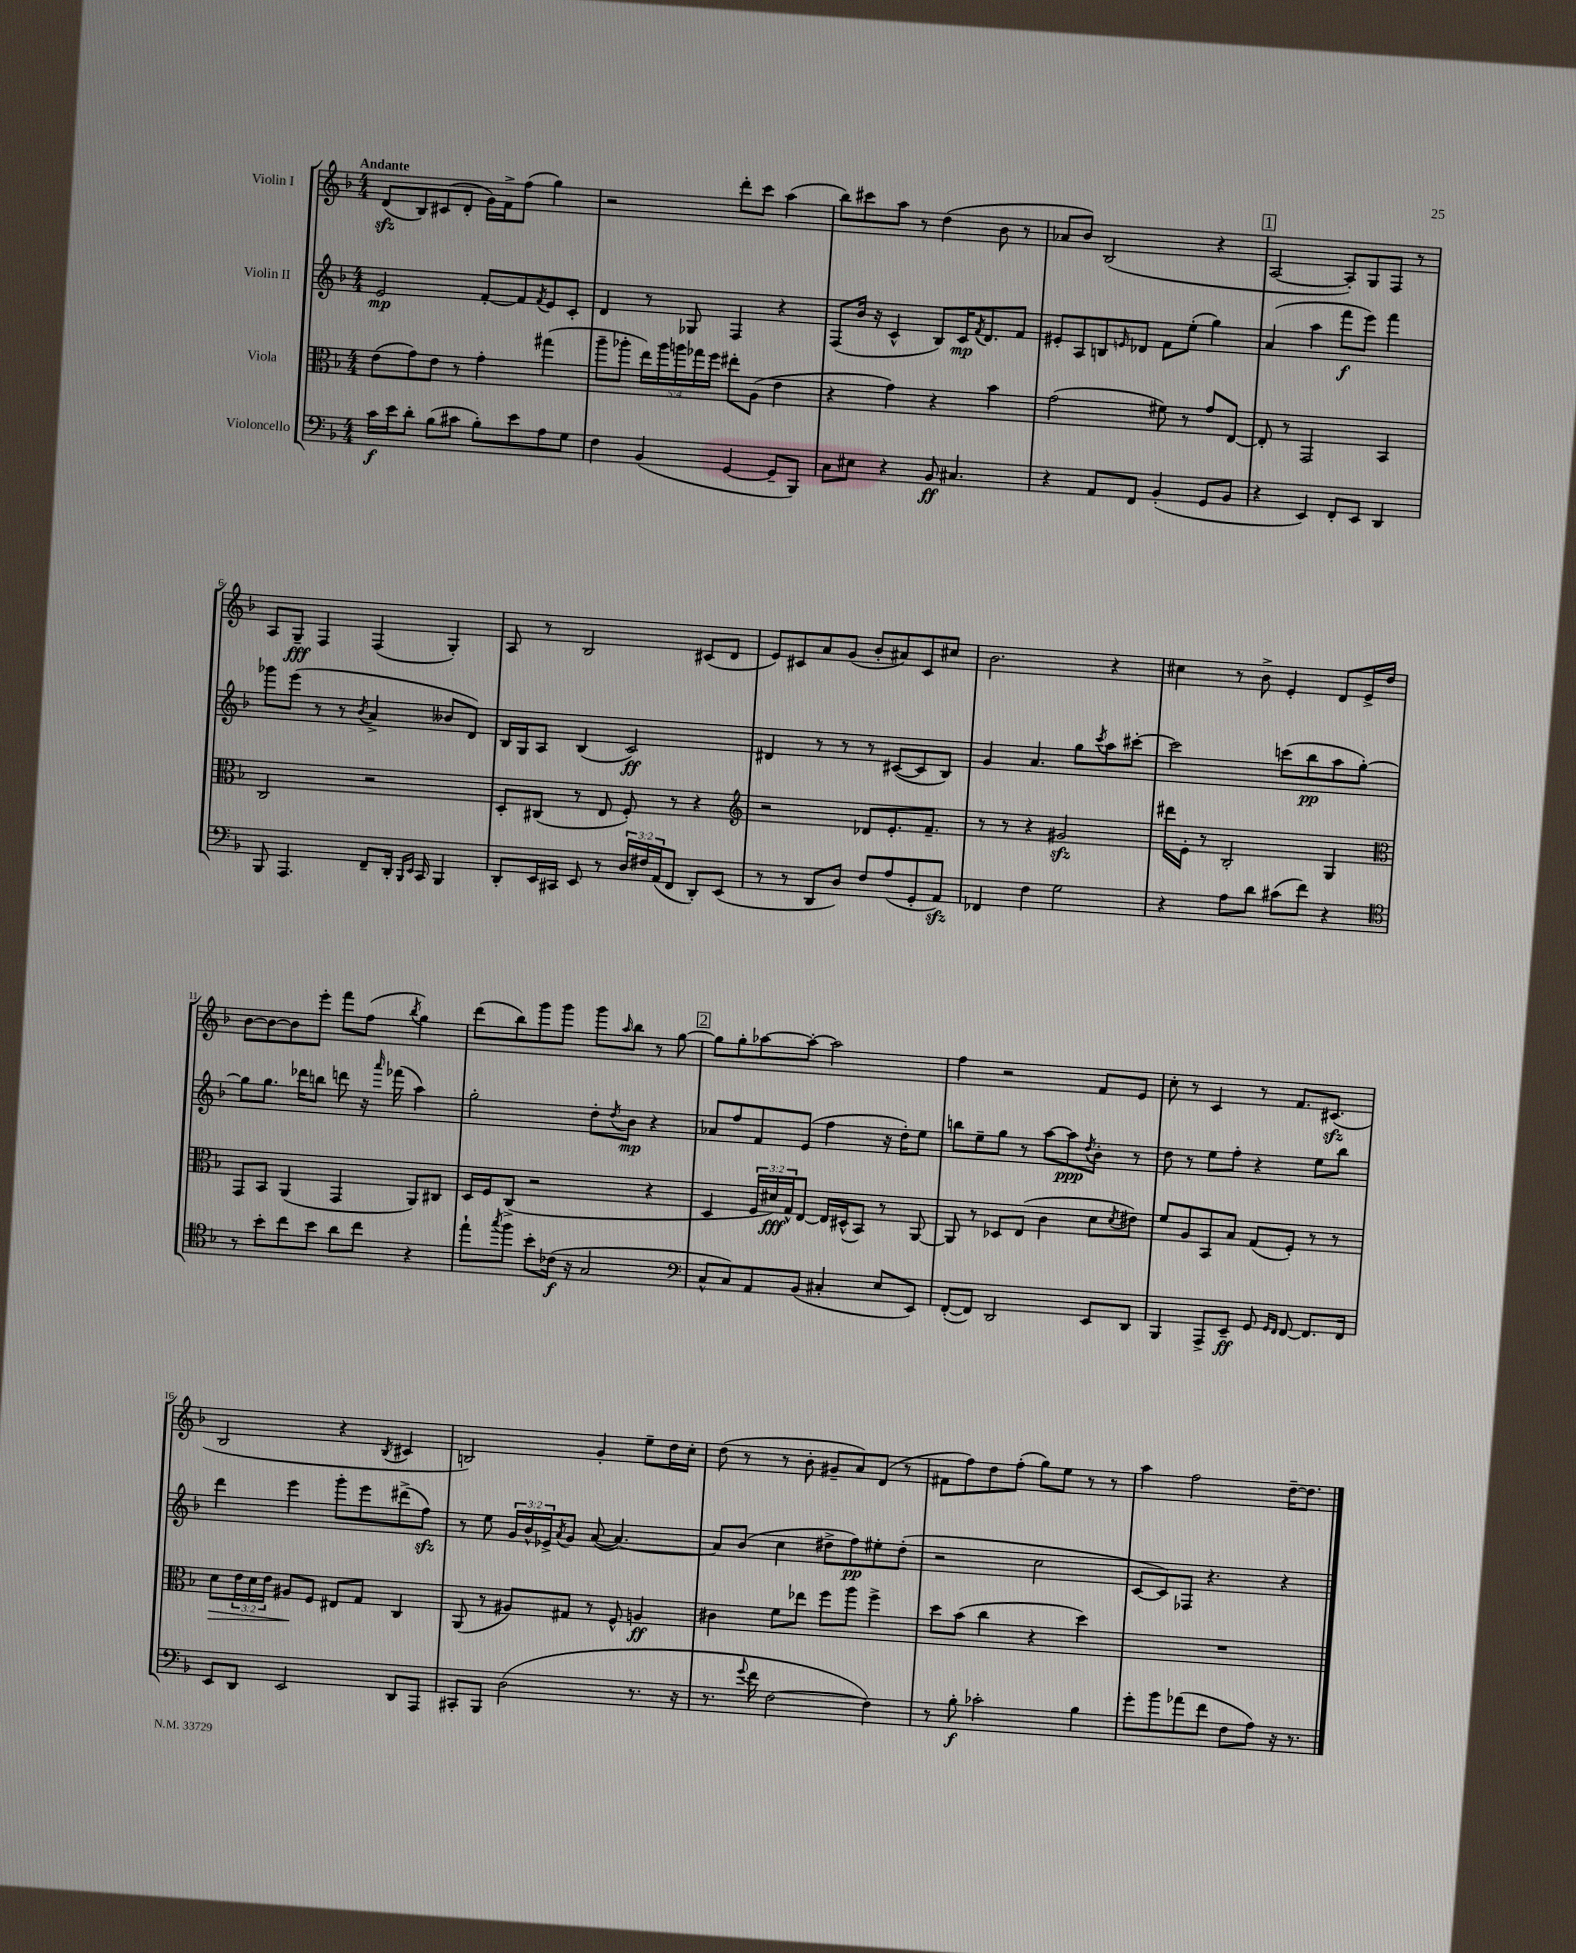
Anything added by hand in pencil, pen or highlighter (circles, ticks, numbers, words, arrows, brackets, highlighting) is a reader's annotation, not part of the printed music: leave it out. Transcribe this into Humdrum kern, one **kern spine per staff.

**kern	**kern	**kern	**kern
*staff4	*staff3	*staff2	*staff1
*clefF4	*clefC3	*clefG2	*clefG2
*k[b-]	*k[b-]	*k[b-]	*k[b-]
*M4/4	*M4/4	*M4/4	*M4/4
16c\LL	(8e\L	2e/	(8d/L
16e\J	.	.	.
8d'\J	8g\)	.	8B-/)
(8B-\L	8e\J	.	(8c#/
8c#\J	8r	.	8d'/J
8B-'\L)	4g'\	[8f'/L	16g\LL)
.	.	.	16f^\J
8e\	.	8f/]	(8ff\J
.	.	8qf/	.
8A\	(4gg#\	8e/	4gg\)
8G\J	.	8c'/J	.
=	=	=	=
4F\	8aa~\L	4d/	2r
.	8aa-'\J	.	.
(4BB-/	20ee\LL)	8r	.
.	20aa-\	.	.
.	20aa\	.	.
.	.	8G-/	.
.	20gg-\	.	.
.	20ff\JJ	.	.
[4GG/	8ee#'\L	4F/	8ddd'\L
.	(8A\J	.	8ccc\J
8GG~/]L	4e\	4r	(4aa\
8BBB-/J)	.	.	.
=	=	=	=
8C\L	4r	(8F/L	8bb-\L)
8E#\J	.	16b-/Jk	8ccc#\
.	.	16r	.
4r	4g\)	4c^^/	8aa\J
.	.	.	8r
8BB-/	4r	8B-/L)	(4dd\
4.C#/	.	16c/K	.
.	.	8qf/	.
.	.	8.d/	.
.	4b-\	.	8b-\
.	.	8f/J	8r
=	=	=	=
4r	(2g\	8e#'/L	8a-/L
.	.	8A/	8b-/J)
8AA/L	.	8B/	(2B-/
.	.	16qqe/	.
8FF/J	.	8d-/J	.
(4BB-'/	8f#\)	8f\L	.
.	8r	(8ee'\J	.
8GG/L	8g/L	4gg\)	4r
8BB-/J	[8E/J	.	.
=	=	=	=
4r	8E'/]	(4a/	[2A/
.	8r	.	.
4EE/)	2GG/	4aa\	.
8FF'/L	.	8fff\L	8A'/]L)
8EE/J	.	8eee\J)	8G/
4DD/	4BB-/	4fff\	8F/J
.	.	.	8r
=	=	=	=
8BBB-/	2C/	8ggg-\L	8A/L
4.AAA/	.	(8eee\J	8G~/J
.	.	8r	4F/
.	.	8r	.
.	.	8qb-/	.
8FF~/L	2r	4a^/	(4F/
16DD'/Jk	.	.	.
16qqBBB-/LL	.	.	.
16qqEE/JJ	.	.	.
16CC/	.	.	.
4BBB-/	.	8b--/L	4G'/)
.	.	8d/J)	.
=	=	=	=
8DD'/L	8D'/L	16B-/LL	8A/
.	.	16G/J	.
16EE/L	(8C#/J	8A/J	8r
16CC#/JJ	.	.	.
8EE/	8r	(4B-/	2B-/
8r	8E/	.	.
24D/LL	8F'/)	2c/)	.
24F#/	.	.	.
(24AA/J	.	.	.
8FF/J	8r	.	.
8DD'/L)	4r	.	(8c#/L
(8EE/J	.	.	8d/J
=	=	=	=
*	*clefG2	*	*
8r	2r	4d#/	8e/L)
8r	.	.	8c#/
8DD/L	.	8r	8a/
8D/J)	.	8r	(8g/J
8F/L	8d-/L	8r	8b-'/L
(8A/	8.e'/	([8c#/L	8a#/)
8GG'/	.	8c#/]	8c#/
.	8.f~/J	.	.
8AA/J)	.	8B-/J)	8cc#/J
=	=	=	=
4FF-/	8r	4g/	2.b-\
.	8r	.	.
4F\	4r	4.a/	.
2G\	2g#/	.	.
.	.	8gg\L	.
.	.	8qccc/	.
.	.	8aa\	4r
.	.	[8ccc#'\J	.
=	=	=	=
4r	16ddd#\LL	2ccc#\]	4cc#\
.	16e'\JJ	.	.
.	8r	.	.
8A\L	2B-'/	.	8r
8d\J	.	.	8b-^\
(8c#\L	.	(8ccc\L	4e'/
8f\J)	.	8bb-\	.
4r	4G/	8aa\	8d/L
.	.	[8gg'\J)	16e^/L
.	.	.	16dd/JJ
=	=	=	=
*clefC4	*clefC3	*	*
8r	8GG/L	8gg\]L	[8b-\L
8b-'\L	8BB-/J	8.gg\J	8b-\_
8cc\	(4AA/	.	8b-\]
.	.	16ddd-\LK	.
8b-\J	.	8bb\J	8eee'\J
8a\L	4GG/	8ddd\	8fff\L
8cc\J	.	16r	(8ff\J
.	.	16qqaaa/	.
.	.	(16fff-\	.
.	.	.	8qbb-/
4r	8AA/L)	4aa\)	4gg\)
.	8C#/J	.	.
=	=	=	=
8ee`\L	16D/LL	2gg'\	(8ddd\L
.	16F/J	.	.
8qgg/	.	.	.
8ff\J	(8C^/J	.	8bb-\)
8b-'\L	2r	.	8ggg\
(16c-\Jk	.	.	8ggg\J
16r	.	.	.
2G/	.	8dd'\L	8ggg\L
.	.	8qdd/	16qqaa/
.	.	8b-\J	8bb-\J
.	4r	4r	8r
.	.	.	[8gg\
=	=	=	=
*clefF4	*	*	*
8C^^/L	4D/	8a-/L	8gg\]L
8C/)	.	8ff/	8gg'\
8AA/	24F/LL	8f/	[8aa-\
.	24d#/)	.	.
.	24G^^/J	.	.
(8BB-/J	[8E/J	(8e/J	8aa-'\_J
4C#'/	16E/]LL	4ff\	2aa-\]
.	(16D#^^/J	.	.
.	8BB-/J)	.	.
8E/L	8r	16r	.
.	.	16dd'\LK)	.
8EE/J)	[8AA/	8ee\J	.
=	=	=	=
([8FF'/L	8AA/]	8bb\L	4ff\
8FF/]J)	8r	8ee~\	.
2DD/	8D-/L	8gg\J	2r
.	(8E/J	8r	.
.	4c\	[8aa\L	.
.	.	8aa\]	.
.	.	8qdd/	.
8EE/L	8d\L	8b-'\J	8f/L
.	8qd/	.	.
8DD/J	8e#\J)	8r	8e/J
=	=	=	=
4BBB-/	8f/L	8dd\	8cc'\
.	8A/	8r	8r
8AAA^/L	8BB-/	8ee\L	4c/
8EE~/J	8B-/J	8ff'\J	.
8GG/	(8G/L	4r	8r
16qqGG/LL	.	.	.
16qqFF/JJ	.	.	.
[8FF/	8F'/J)	.	8.f/L
8.FF/]L	8r	8ee\L	.
.	.	.	(8.c#/J
.	8r	8bb-\J	.
16FF/Jk	.	.	.
=	=	=	=
8EE/L	8d\L	4ddd\	2B-/
8DD/J	24e\L	.	.
.	24d\	.	.
.	24e\JJ	.	.
2EE/	8A#/L	4eee\	.
.	8F/J	.	.
.	8E#/L	8ggg'\L	4r
.	8G/J	8eee\	.
.	.	.	8qB-/
8DD/L	4C/	(8ddd#^\	4c#/
8AAA/J	.	8ff\J)	.
=	=	=	=
8CC#'/L	(8AA/	8r	2B/)
8BBB-/J	8r	8ee\	.
(2D\	8A#/L)	24g/LL	.
.	.	24b-^^/	.
.	.	24e-^/J	.
.	.	8qa/	.
.	8G#/J	8g/J	.
.	8r	([8a/	4g'/
.	8F^^/	4.a/_)	.
8.r	4A/	.	8ee~\L
.	.	.	16dd\L
16r	.	.	16cc'\JJ
=	=	=	=
8.r	4c#\	8a/]L	(8dd\
.	.	(8b-/J	8r
8qqg/	.	.	.
16f\	.	.	.
[2F\	8f\L	4cc\	8r
.	8ee-\J	.	8b-'\
.	8ff\L	8dd#^\L	8g#~/L
.	8aa\J	8ff\)	8a/)
4F\])	4ff^\	8ee#'\	(8d/J
.	.	(8dd#'\J	8r
=	=	=	=
8r	8dd\L	2r	8f#\L
8B-'\	(8b-\J	.	8ff\)
2c-'\	4cc\	.	8dd\
.	.	.	(8ff'\J
.	4r	2cc\	8gg\L)
.	.	.	8ee\J
4B-\	4dd\)	.	8r
.	.	.	8r
=	=	=	=
8g'\L	1r	[8c/L	4aa\
8b-\	.	8c/])	.
(8a-\	.	8F-/J	2ff\
8f\J	.	4.r	.
8F\L	.	.	.
8A\J)	.	.	.
16r	.	4r	[16dd~\LK
8.r	.	.	8.dd\]J
==	==	==	==
*-	*-	*-	*-
